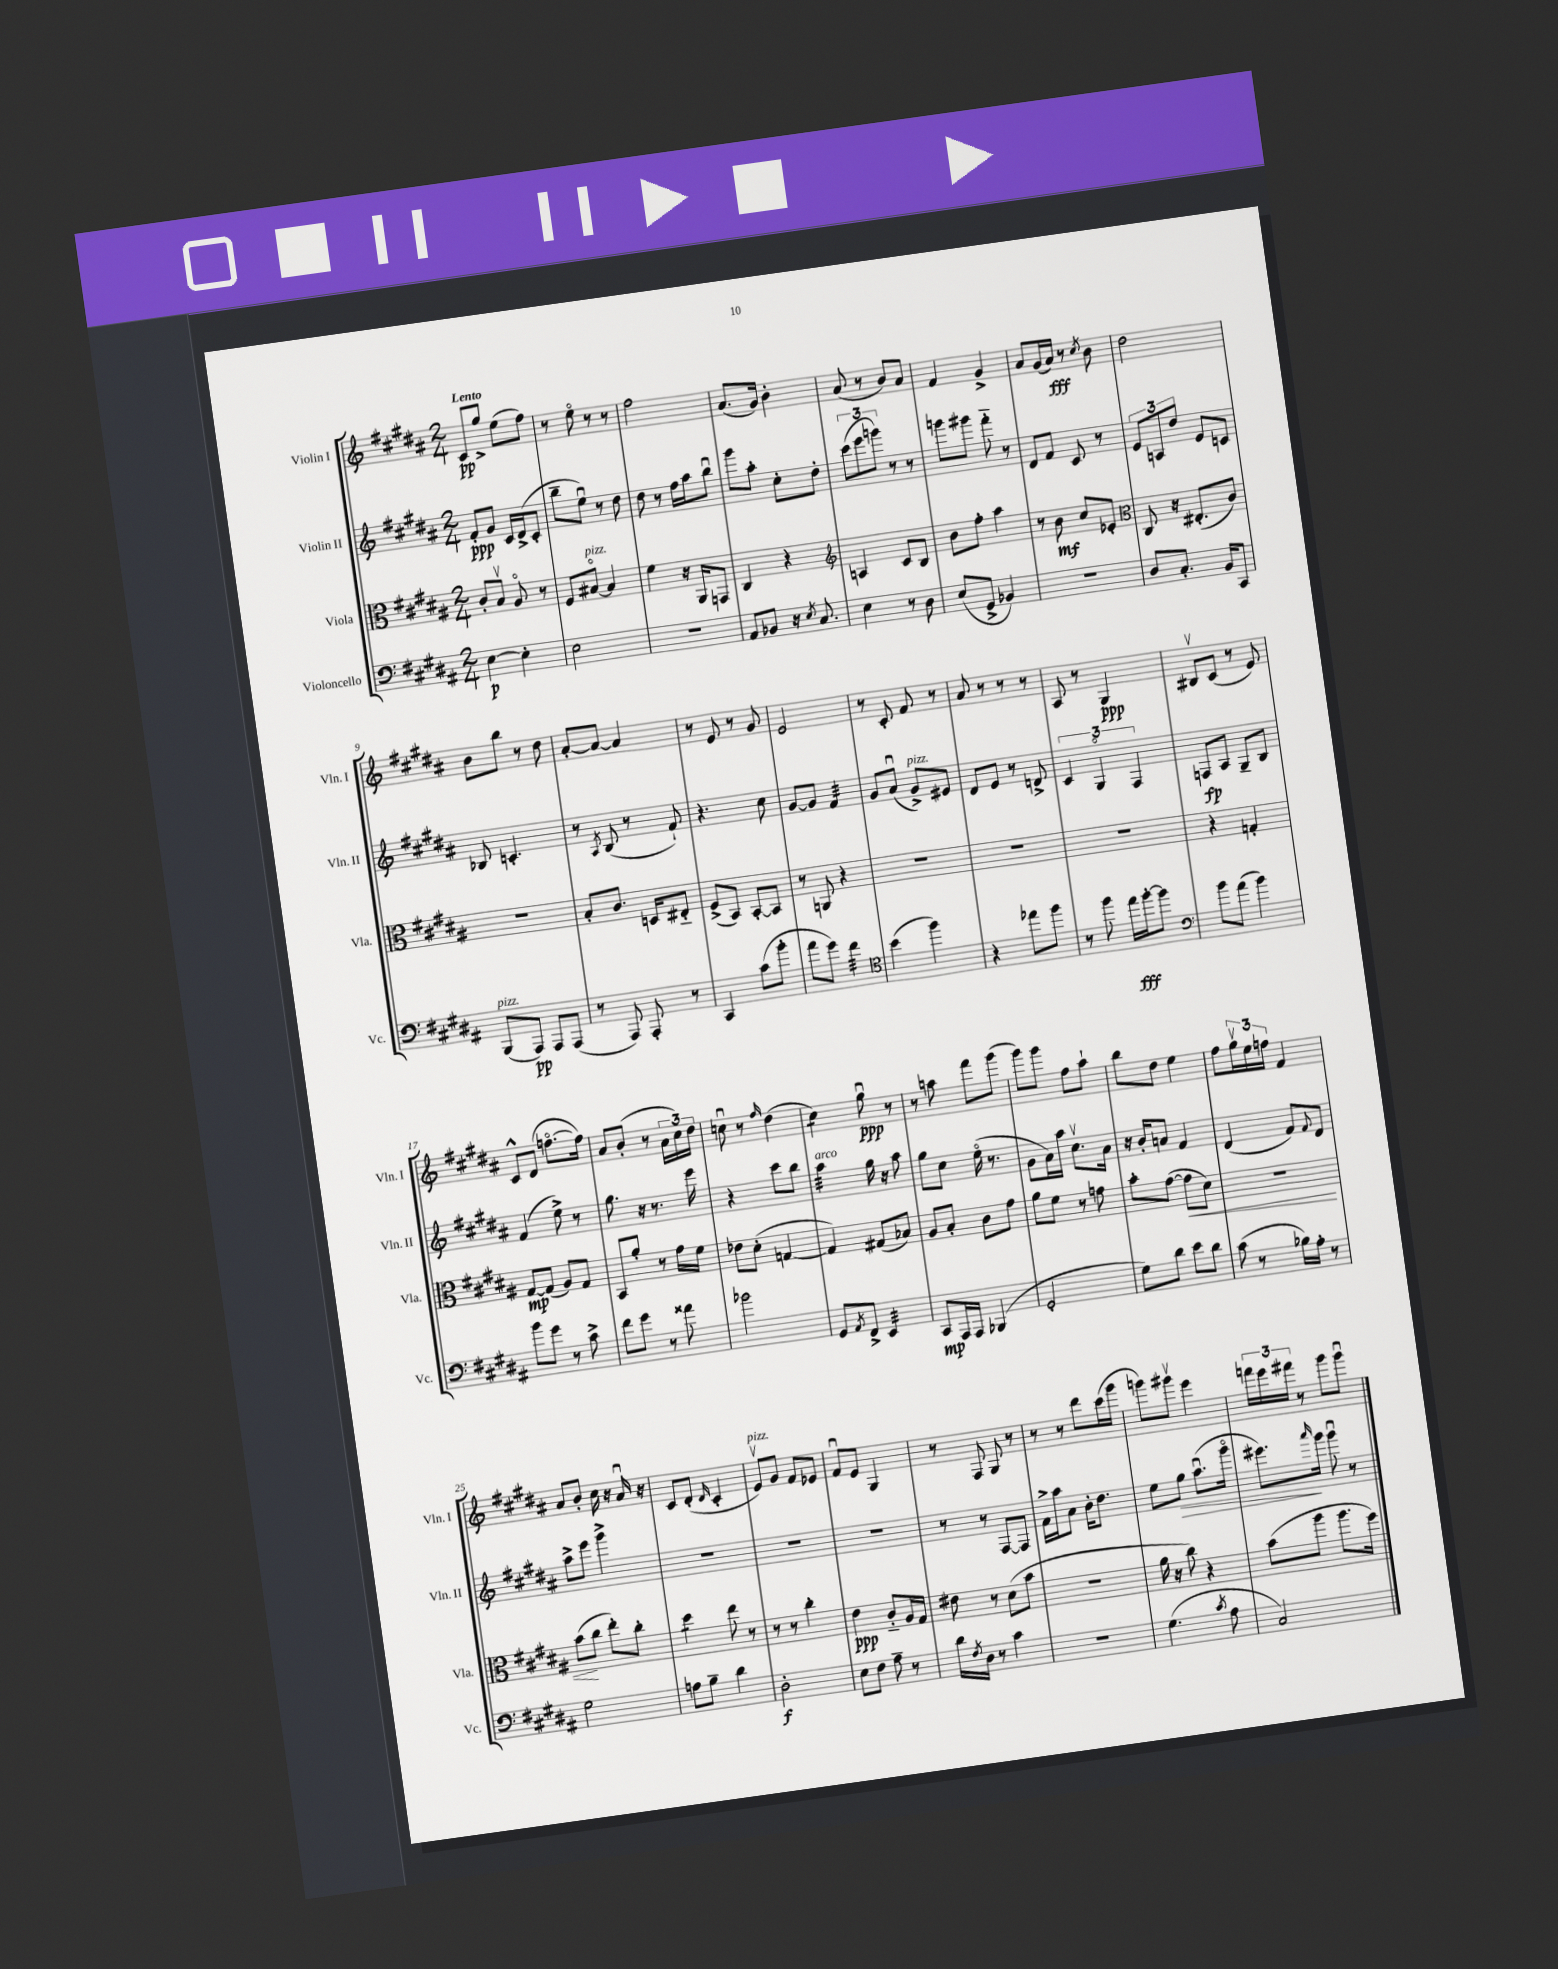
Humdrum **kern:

**kern	**kern	**kern	**kern
*staff4	*staff3	*staff2	*staff1
*clefF4	*clefC3	*clefG2	*clefG2
*k[f#c#g#d#a#]	*k[f#c#g#d#a#]	*k[f#c#g#d#a#]	*k[f#c#g#d#a#]
*M2/4	*M2/4	*M2/4	*M2/4
[4E	8c#'	8f#'	8c#
.	8Bv	8g#	8gg#^
4E']	8A#o	16c#	(8ee
.	.	(16d#^	.
.	8r	8c#'	8ff#)
=	=	=	=
2E	8F#	8bb~	8r
.	[8B#o	8eeu)	8eeo
.	4B#]	8r	8r
.	.	8dd#	8r
=	=	=	=
2r	4f#	8dd#	2ff#
.	.	8r	.
.	16r	16ff#	.
.	16AA#	16aa#	.
.	8GG	8bbu	.
=	=	=	=
8AA#	4C#	8ggg#	(8.a#
8BB-	.	8aa#'	.
.	.	.	16g#)
16r	4r	8cc#'	4b'
8qE	.	.	.
8.C#	.	.	.
.	.	8dd#'	.
=	=	=	=
*	*clefG2	*	*
4E	4A	(12ccc#	(8a#
.	.	12eee	.
.	.	.	8r
.	.	12ggg)	.
8r	8c#	8r	8b)
8D#	8B	8r	8a#
=	=	=	=
(8E	8b	8ggg	4f#
8GG#^	8ff#'	8ggg#	.
4BB-)	4aa#	8fff#'~	4g#^
.	.	8r	.
=	=	=	=
2r	8r	8d#	8a#
.	8b	8f#	(16g#
.	.	.	16a#)
.	8cc#	8c#	8r
.	.	.	8qcc#
.	8e-'	8r	8b
=	=	=	=
*	*clefC3	*	*
8D#	8C#	12e	2dd#
.	.	12A	.
8.C#'	16r	.	.
.	.	12dd#	.
.	(8.E#'	.	.
.	.	8e	.
16BB	.	.	.
8CC#	8c#)	8c	.
=	=	=	=
(8BBB	2r	8B-	8b
8AAA#)	.	4.c'	8bb
8AAA#	.	.	8r
(8AAA#	.	.	8dd#
=	=	=	=
8r	8B'	8r	[8a#'
.	.	8qA#	.
8AAA#)	8.c#	(8B	8a#_
8AAA#'	.	8r	4a#]
.	16D	.	.
8r	8E#'~	8f#`)	.
=	=	=	=
4CC#	(8F#^	4.r	8r
.	8BB)	.	8e
(8c#	[8BB'	.	8r
8b'	8BB]	8cc#	8g#
=	=	=	=
8a#	8r	[8g#	2e
8g#)	8AA	8g#]	.
4f#	4r	4f#	.
=	=	=	=
*clefC4	*	*	*
(4b	2r	8g#	8r
.	.	(8a#u	8c#'
4ff#)	.	8g#^)	8f#
.	.	8e#	8r
=	=	=	=
4r	2r	8d#	8a#
.	.	8e	8r
8ee-	.	8r	8r
8ff#	.	8d^	8r
=	=	=	=
8r	2r	6c#	8A#
8ff#	.	.	8r
.	.	6G#o	.
16ee	.	.	4G#
[16ff#'	.	.	.
.	.	6F#	.
8ff#]	.	.	.
=	=	=	=
*clefF4	*	*	*
8b	4r	8F	8B#v
(8a#	.	8A#	(8c#
4b)	4G'	8G#~	8r
.	.	8B	8e)
=	=	=	=
8b	[8G#	(4f#	8c#^^
8g#	(8G#]	.	(8d#
8r	8A#)	8ee^)	[8.ffo
8c#^	8G#	8r	.
.	.	.	16ff])
=	=	=	=
8f#	8BB	8.gg#	8a#
8g#	8a#'	.	(8b'
.	.	16r	.
8r	8r	8.r	8r
8a##	16g#	.	24a#
.	.	.	24cc#)
.	16f#	16eee	.
.	.	.	24dd#
=	=	=	=
2b-	8e-	4r	8ccu
.	(8d#'	.	8r
.	.	.	16qqff#
.	[4G	8ccc#	(4dd#
.	.	8bb	.
=	=	=	=
8GG#	4G])	4aa#	4cc#)
8qAA#	.	.	.
8FF#^	.	.	.
4EE	(8G#	16gg#	8gg#u
.	.	16r	.
.	8B-)	8aa#	8r
=	=	=	=
8CC#	8A#	8gg#	8r
16AAA#	8B'	8cc#	8aa
16AAA#	.	.	.
(4BBB-	8c#	(16eeo	8fff#
.	.	8.r	.
.	8g#	.	(8ggg#
=	=	=	=
2GG#'	8a#	8g#	8ggg#)
.	8f#	16a#)	8ggg#
.	.	16aa#	.
.	8r	8.cc#v	8ff#
.	8g	.	8aa#`
.	.	16a#	.
=	=	=	=
8G#)	8b'	16r	8bb
.	.	16b'	.
8d#	([8g#	8a	8dd#
8e	8g#]	4f#	4ee
8d#	8d#)	.	.
=	=	=	=
(8c#	2r	(4d#	8ff#
8r	.	.	24gg#v
.	.	.	24ee
.	.	.	24ff
16B-)	.	8f#)	4f#
16A#'	.	.	.
.	.	8qqf#	.
8r	.	8d#	.
=	=	=	=
2G#	(8b	8aa#^	8a#
.	8cc#	8eee	8b'
.	8ee')	4ggg#^	16cc#
.	.	.	16r
.	8cc#'	.	16a#u
.	.	.	16r
=	=	=	=
8A	4dd#	2r	8c#
8B~	.	.	(8d#'
.	.	.	16qqd#
4d#	8ee	.	4c#'
.	8r	.	.
=	=	=	=
2D#'	8r	2r	8ev)
.	8r	.	8g#
.	4cc#'	.	8f#
.	.	.	8e-
=	=	=	=
8E	4e	2r	8f#u
8F#	.	.	8e
8A#~	8c#'~	.	4G#
8r	16A#	.	.
.	16G#	.	.
=	=	=	=
16d#	8e#	8r	8r
8qF#	.	.	.
16D#	.	.	.
8r	8r	8r	8F#
4c#	(8d#	[8F#	8G#
.	8b	8F#]	8r
=	=	=	=
2r	2r	16f#^	8r
.	.	16aa#	.
.	.	8a#	8r
.	.	16b'	8ddd#
.	.	8.dd#	.
.	.	.	(16ccc#
.	.	.	16ggg#
=	=	=	=
(4.G#	16a#	8ee	8ggg)
.	16r	.	.
.	8cc#)	8gg#	8ggg#v
.	4r	(8.aa#u	4eee
8qc#	.	.	.
8A#	.	.	.
.	.	16ggg#o	.
=	=	=	=
2C#)	(8b	8.eee#)	24fff
.	.	.	24eee
.	.	.	24fff#
.	8aa#	.	8r
.	.	16qqaaa#	.
.	.	16ggg#	.
.	8.aa#	8ggg#u	8ggg#
.	.	8r	8ggg#u
.	16ff#)	.	.
==	==	==	==
*-	*-	*-	*-
